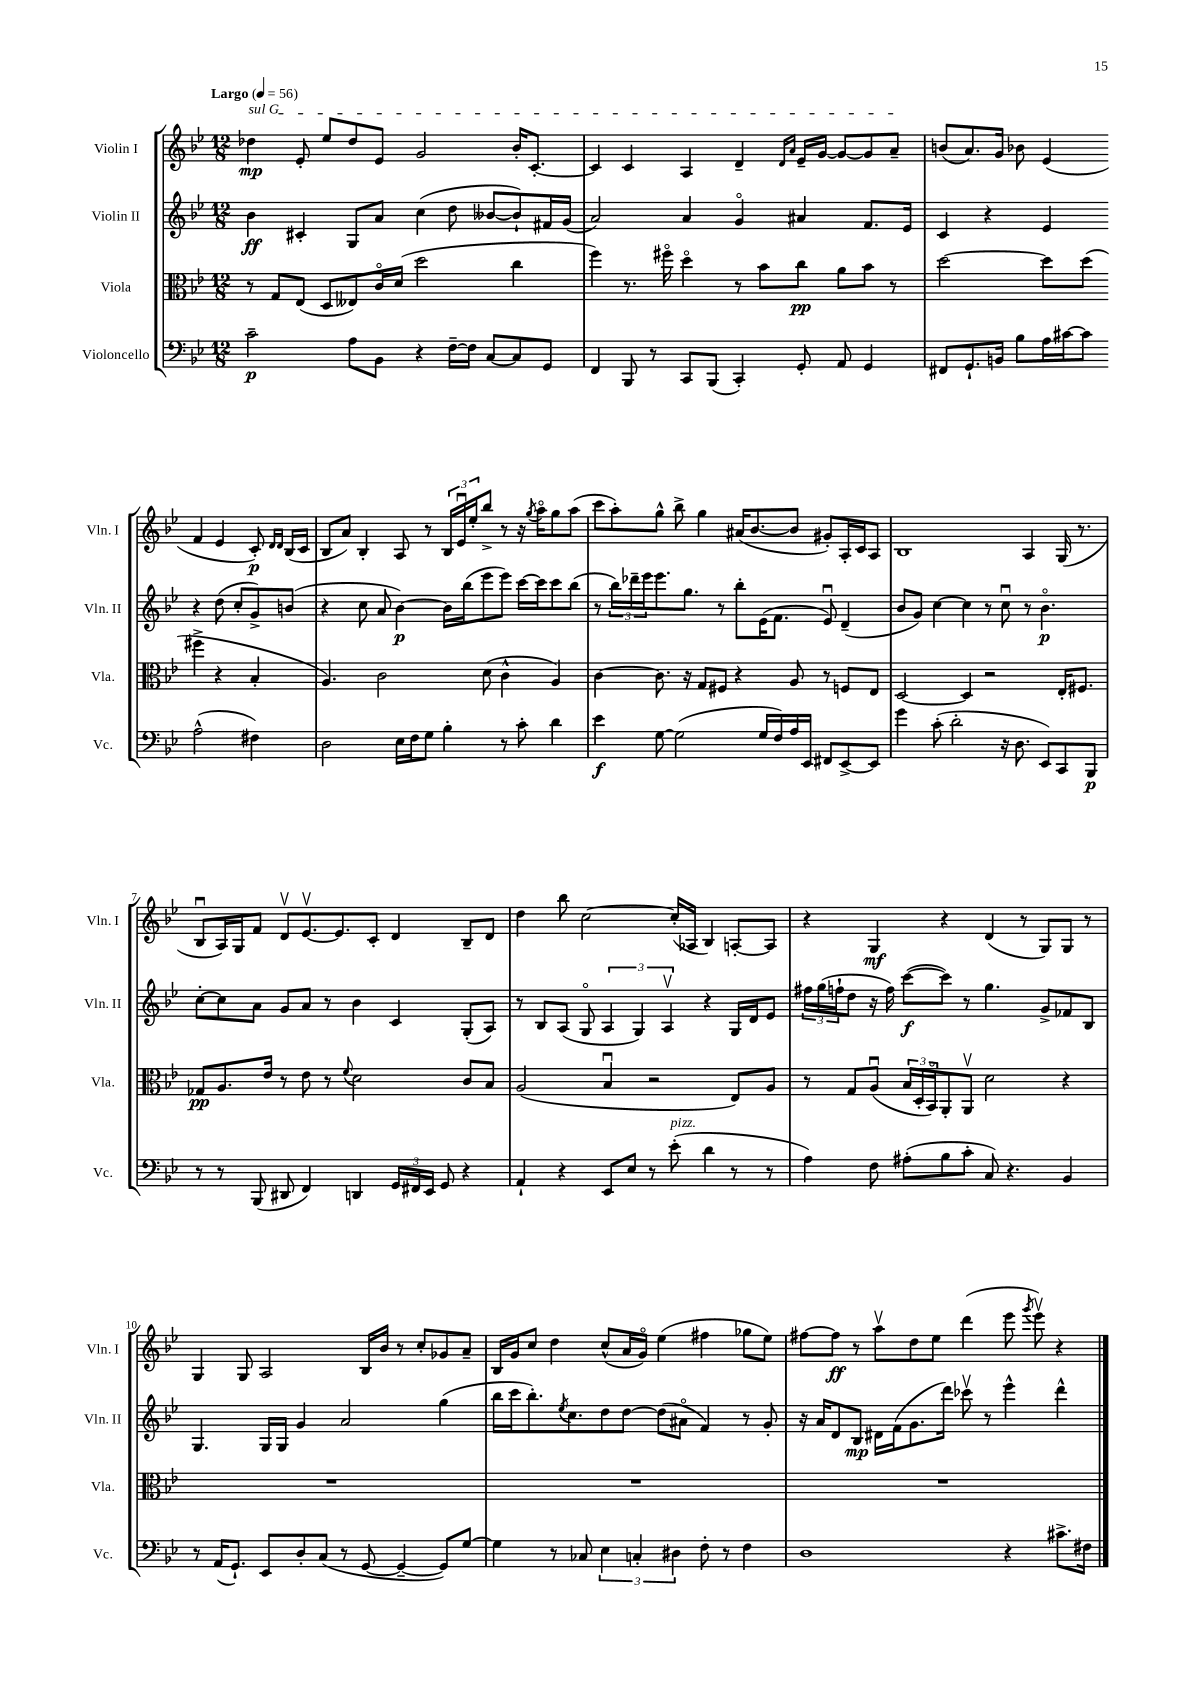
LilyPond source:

<<
\new StaffGroup <<
\new Staff = "s0" \with { instrumentName = "Violin I" shortInstrumentName = "Vln. I" } {
    \clef treble \key bes \major \numericTimeSignature \time 12/8 \tempo "Largo" 4 = 56
    \once \override TextSpanner.bound-details.left.text = \markup { \italic "sul G" } des''4\mp\startTextSpan ees'8-. ees''8 des''8 ees'8 g'2 bes'16-. c'8.~-. |
    c'4 c'4 a4 d'4-- \grace { d'16 a'16 } ees'16-- g'16~ g'8~ g'8 a'8--\stopTextSpan |
    b'8( a'8.) g'16 bes'8 ees'4( f'4 ees'4 c'8-.\p) \grace { d'16 d'16 } bes16( c'16 |
    bes8 a'8) bes4-. a8 r8 \tuplet 3/2 { bes16 ees'16\downbow ees''16-. } bes''8-> r8 r16 \acciaccatura { g''8 } a''16\flageolet g''8 a''8( |
    c'''8 a''8-.) g''8-^ bes''8-> g''4 ais'16( bes'8.~ bes'8 gis'8-.) a16-. c'16 a8 |
    bes1 a4 g16( r8. |
    bes8\downbow a16) g16 f'8 d'8\upbow ees'8.~\upbow ees'8. c'8-. d'4 bes8-- d'8 |
    d''4 bes''8 c''2~ c''16-.( aes16 bes4) a8~-. a8 |
    r4 g4\mf r4 d'4( r8 g8) g8 r8 |
    g4 g8 a2 bes16 bes'16 r8 c''8-. ges'8 a'8-- |
    bes16 g'16 c''8 d''4 c''8-^( a'16 g'16\flageolet) ees''4( fis''4 ges''8 ees''8) |
    fis''8~ fis''8\ff r8 a''8\upbow d''8 ees''8 d'''4( ees'''8 \acciaccatura { g'''8 } ees'''8\upbow) r4 \bar "|." |
}
\new Staff = "s1" \with { instrumentName = "Violin II" shortInstrumentName = "Vln. II" } {
    \clef treble \key bes \major \numericTimeSignature \time 12/8
    bes'4\ff cis'4-. g8 a'8 c''4( d''8 beses'8~ beses'8-!) fis'16 g'16( |
    a'2) a'4 g'4\flageolet ais'4 f'8. ees'16 |
    c'4 r4 ees'4 r4 d''8( c''8-. g'8->) b'8( |
    r4 c''8 a'8 bes'4~\p) bes'16 bes''16( ees'''8 ees'''8) c'''16~ c'''16 c'''8 bes''8( |
    r8 \tuplet 3/2 { bes''16) des'''16-- ees'''16 } ees'''8. g''8. r8 bes''8-. ees'16( f'8. ees'8\downbow) d'4--( |
    bes'8 g'8) c''4~ c''4 r8 c''8\downbow r8 bes'4.\flageolet\p |
    c''8~-. c''8 a'8 g'8 a'8 r8 bes'4 c'4 g8-.( a8) |
    r8 bes8 a8( g8\flageolet \tuplet 3/2 { a4 g4) a4\upbow } r4 g16 d'16 ees'8 |
    \tuplet 3/2 { fis''16 g''16( f''16-! } d''8 r16 f''16) c'''8~\f( c'''8) r8 g''4. g'8-> fes'8 bes8 |
    g4. g16 g16 g'4 a'2 g''4( |
    bes''16 c'''16 bes''8.-.) \acciaccatura { ees''8 } c''8. d''8 d''8~ d''8( ais'8\flageolet f'4) r8 g'8-. |
    r16 a'16 d'8 bes8\mp dis'16 f'16( g'8. d'''16) ces'''8\upbow r8 ees'''4-^ d'''4-^ \bar "|." |
}
\new Staff = "s2" \with { instrumentName = "Viola" shortInstrumentName = "Vla." } {
    \clef alto \key bes \major \numericTimeSignature \time 12/8
    r8 g8 ees8( d8 eeses8) c'16\flageolet d'16( d''2 c''4 |
    f''4) r8. fis''16\flageolet d''4\flageolet r8 bes'8 c''8\pp a'8 bes'8 r8 |
    d''2~ d''8 d''8( fis''4-> r4 bes4-. |
    a4.) c'2 d'8( c'4-^ a4) |
    c'4~ c'8. r16 g8 fis8 r4 a8 r8 f8 ees8 |
    d2~ d4 r2 ees16-. fis8. |
    ges8\pp a8. ees'16 r8 ees'8 r8 \appoggiatura { f'8 } d'2 c'8 bes8 |
    a2( bes4\downbow r2 ees8) a8 |
    r8 g8 a8\downbow( \tuplet 3/2 { bes16 d16-. bes,16\flageolet) } a,8-. a,8\upbow d'2 r4 |
    R1. |
    R1. |
    R1. \bar "|." |
}
\new Staff = "s3" \with { instrumentName = "Violoncello" shortInstrumentName = "Vc." } {
    \clef bass \key bes \major \numericTimeSignature \time 12/8
    c'2--\p a8 bes,8 r4 f16~-- f16 c8~ c8 g,8 |
    f,4 bes,,8 r8 c,8 bes,,8( c,4-.) g,8-. a,8 g,4 |
    fis,8 g,8.-! b,16 bes8 a16 cis'16~ cis'8 a2-^( fis4) |
    d2 ees16 f16 g8 bes4-. r8 c'8-. d'4 |
    ees'4\f g8~ g2( g16 f16) a16 ees,16 fis,8 ees,8~-> ees,8 |
    g'4 c'8-.( d'2-. r16 d8. ees,8) c,8 bes,,8\p |
    r8 r8 bes,,8( dis,8 f,4) d,4 \tuplet 3/2 { g,16 fis,16 ees,16 } g,8 r4 |
    a,4-! r4 ees,8 ees8 r8 ees'8-.^\markup { \italic "pizz." }( d'4 r8 r8 |
    a4) f8 ais8-.( bes8 c'8-. c8) r4. bes,4 |
    r8 a,16( g,8.-!) ees,8 d8-. c8( r8 g,8~ g,4~-- g,8) g8~ |
    g4 r8 ces8 \tuplet 3/2 { ees4 c4-. dis4 } f8-. r8 f4 |
    d1 r4 cis'8.-> fis16 \bar "|." |
}
>>
>>
